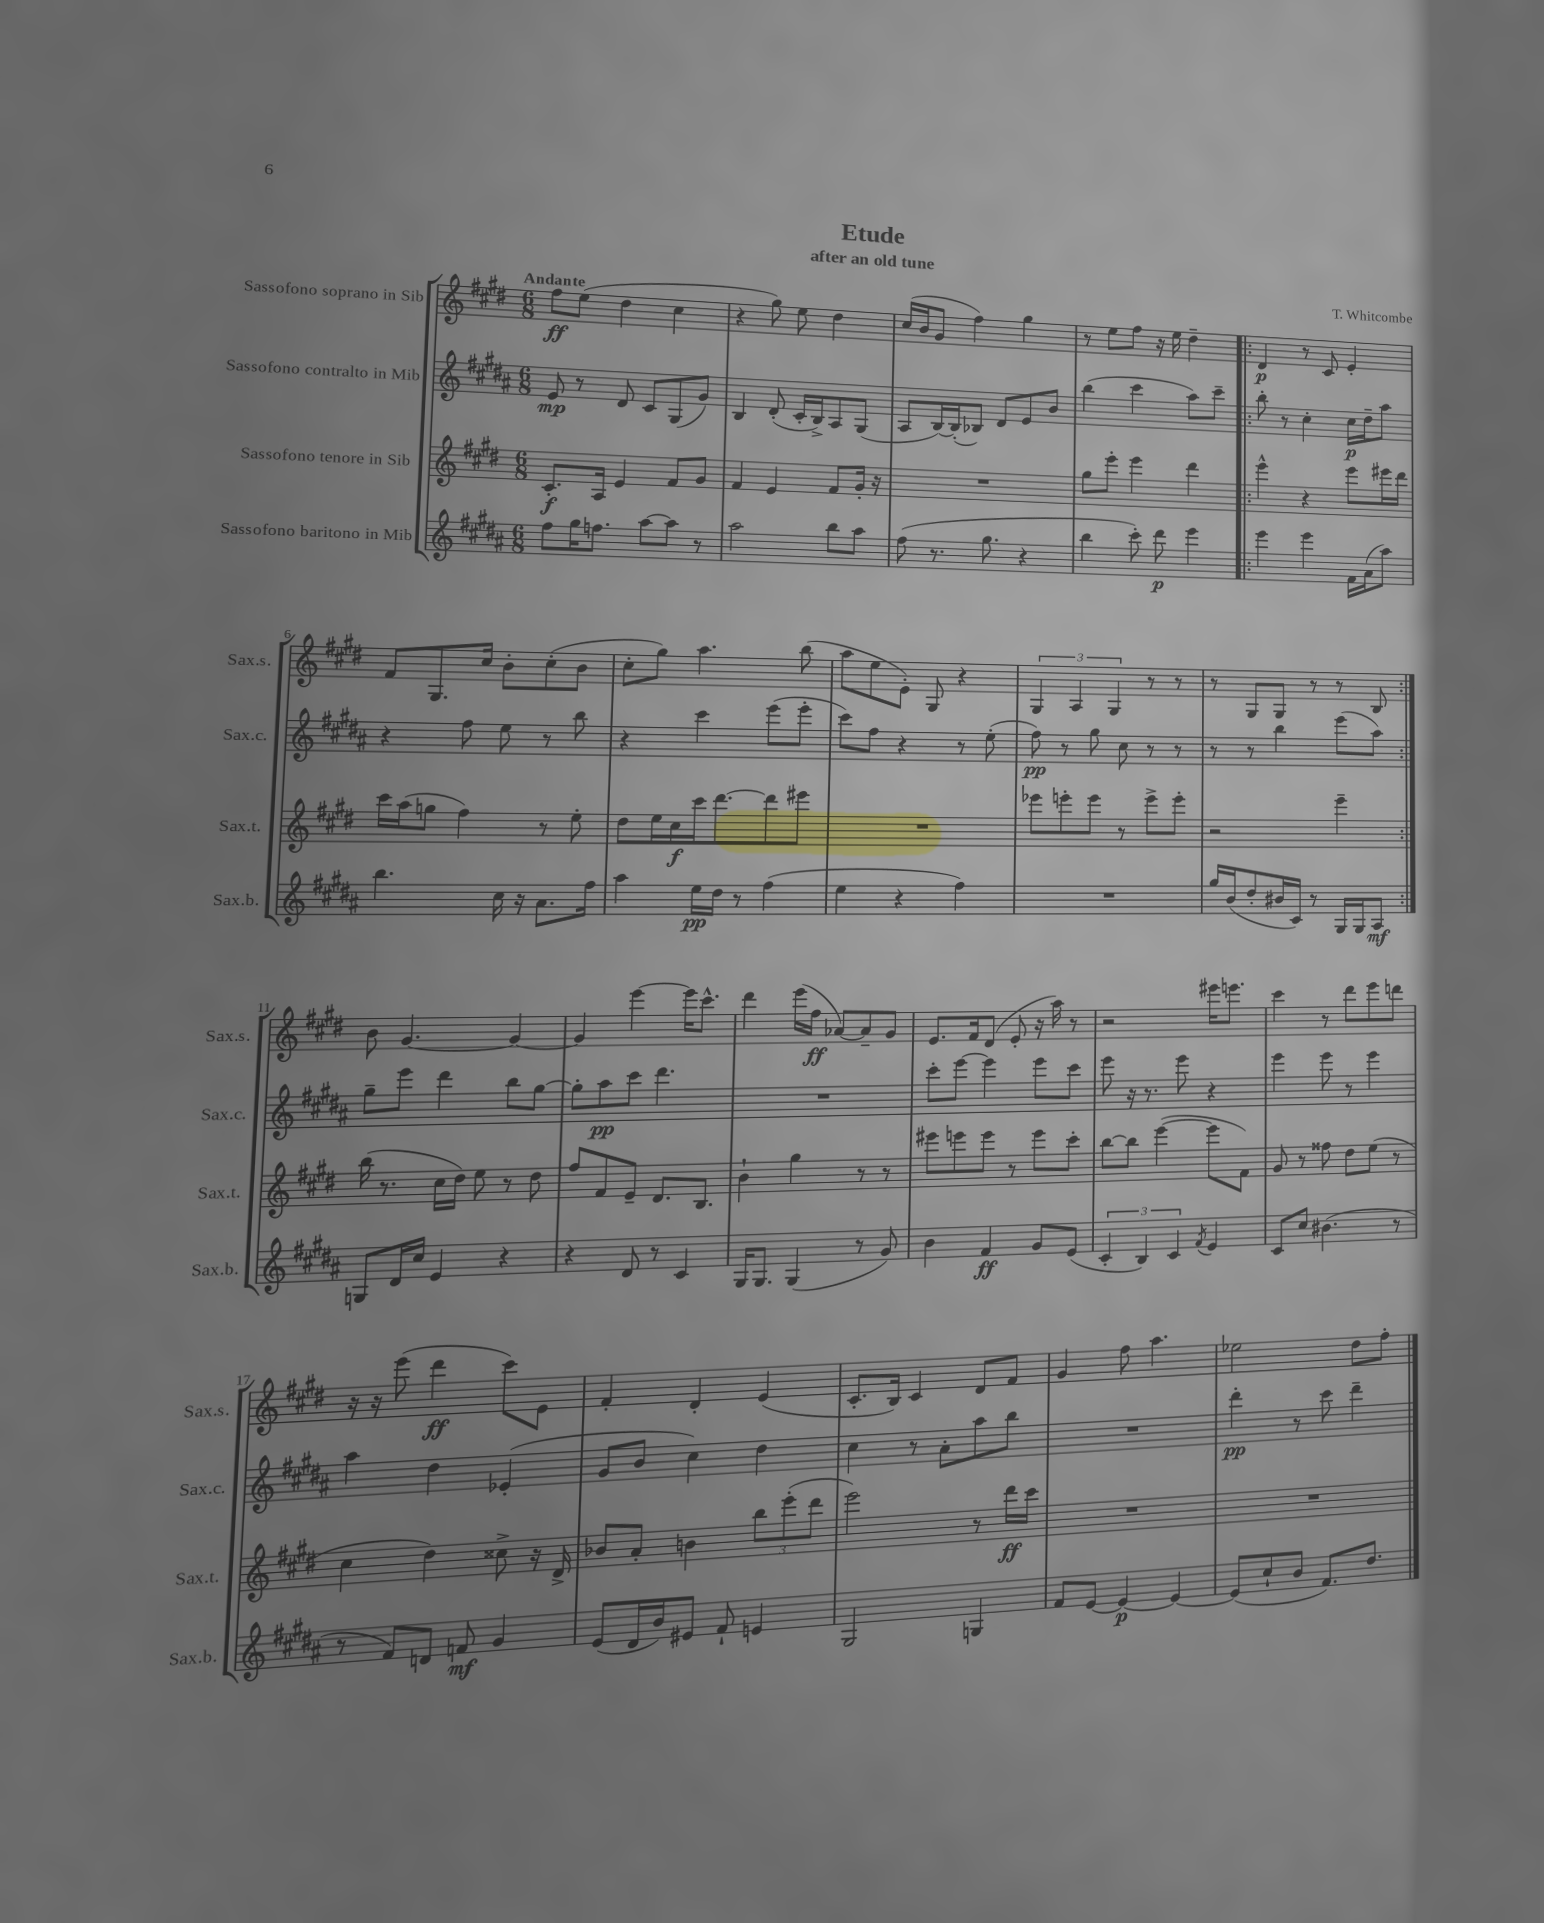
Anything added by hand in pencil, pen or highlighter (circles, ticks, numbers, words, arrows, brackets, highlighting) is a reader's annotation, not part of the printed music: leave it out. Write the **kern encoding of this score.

**kern	**kern	**kern	**kern
*staff4	*staff3	*staff2	*staff1
*clefG2	*clefG2	*clefG2	*clefG2
*k[f#c#g#d#a#]	*k[f#c#g#d#]	*k[f#c#g#d#a#]	*k[f#c#g#d#]
*M6/8	*M6/8	*M6/8	*M6/8
8ff#	8.c#'	8e	8ff#
16gg#	.	8r	(8ee
8.ff	16A	.	.
.	4e	8d#	4dd#
[8aa#	.	8c#	.
8aa#]	8f#	(8G#	4cc#
8r	8g#	8g#)	.
=	=	=	=
2aa#	4f#	4B	4r
.	4e	(8d#'	8gg#)
.	.	16c#'	8ee
.	.	16B^)	.
8bb	8f#	8A#	4dd#
8aa#	16g#'	(8G#	.
.	16r	.	.
=	=	=	=
(8ff#	2.r	8A#	(16cc#
.	.	.	16b
8.r	.	[16B)	8g#
.	.	(16B']	.
.	.	8B-)	4ff#)
8.gg#	.	.	.
.	.	8d#	.
4r	.	8e	4gg#
.	.	8b	.
=	=	=	=
4bb	8gg#	(4bb	8r
.	8eee'	.	8ee
8ccc#')	4eee	4ccc#	8ff#
8ddd#	.	.	16r
.	.	.	16ee
4eee	4ddd#	8aa#)	4dd#~
.	.	8ccc#~	.
=!|:	=!|:	=!|:	=!|:
4eee	4eee^^	8bb'	4d#
.	.	8r	.
4eee	4r	4cc#'	8r
.	.	.	8c#
16f#	8eee	16cc#	4e'
(16a#	.	16dd#~	.
8aa#)	16eee#	8aa#	.
.	16ddd#	.	.
=	=	=	=
4.bb	16ccc#	4r	8f#
.	(16aa	.	.
.	8gg	.	8.G#
.	4ff#)	8ff#	.
.	.	.	16cc#
16cc#	.	8ee	8b'
16r	.	.	.
8.a#	8r	8r	(8cc#'
.	8ee'	8bb	8b
16ff#	.	.	.
=	=	=	=
4aa#	8dd#	4r	8cc#'
.	16ee	.	8gg#)
.	16cc#	.	.
16ee	16ccc#	4ccc#	4.aa
16dd#	[8.ddd#	.	.
8r	.	.	.
(4ff#	8ddd#]	(8eee	.
.	8eee#	8eee'	(8bb
=	=	=	=
4ee	2.r	8ccc#)	8aa
.	.	8ff#	8ee
4r	.	4r	8e')
.	.	.	8G#
4ff#)	.	8r	4r
.	.	(8ee'	.
=	=	=	=
2.r	8eee-	8ff#)	6G#
.	8eee'	8r	.
.	.	.	6A
.	8eee	8gg#	.
.	.	.	6G#
.	8r	8cc#	.
.	8eee^	8r	8r
.	8eee'	8r	8r
=	=	=	=
16gg#	2r	8r	8r
(16b	.	.	.
8dd#'	.	8r	8G#
16b#	.	4bb	8G#
16c#)	.	.	.
8r	.	.	8r
16G#	4eee~	(8eee	8r
16G#	.	.	.
8A#	.	8aa#)	8B
=:|!	=:|!	=:|!	=:|!
8G	(16bb	8gg#~	8b
.	8.r	.	.
16d#	.	8eee	[4.g#
16cc#	.	.	.
4e	16cc#	4ddd#	.
.	16dd#)	.	.
.	8ee	.	.
4r	8r	8bb	4g#_
.	8dd#	[8gg#	.
=	=	=	=
4r	8ff#	8gg#']	4g#]
.	8f#	8aa#	.
8d#	8e~	8ccc#	[4eee
8r	8.d#	4.ddd#	.
4c#	.	.	16eee]
.	8.B	.	8.ccc#^^
=	=	=	=
16G#	4b`	2.r	4ddd#
8.G#	.	.	.
(4G#	4gg#	.	(16eee
.	.	.	16ff#
.	.	.	[8a-)
8r	8r	.	8a-~]
8g#)	8r	.	8g#
=	=	=	=
4b	8eee#	8ccc#'	8.e
.	8eee	[8eee	.
.	.	.	16f#
4f#	8eee	4eee]	(8d#
.	8r	.	8e'
8g#	8eee	8eee	16r
.	.	.	16aa)
(8e	8ccc#'	8ccc#	8r
=	=	=	=
6c#'	[8bb	8eee	2r
.	8bb]	16r	.
6B)	.	.	.
.	.	8.r	.
.	([4eee	.	.
6c#	.	.	.
.	.	8eee	.
8qf#	.	.	.
4e	8eee]	4r	16eee#
.	.	.	8.eee
.	8f#)	.	.
=	=	=	=
8c#	8g#	4eee	4ccc#
8cc#	8r	.	.
(4.b#	8ff##	8eee	8r
.	8dd#	8r	8ddd#
.	(8ee	4eee	8eee
8r	8r	.	8ddd
=	=	=	=
8r	4cc#	4aa#	16r
.	.	.	16r
8f#)	.	.	(8eee
8d	4dd#)	4dd#	4ddd#
8f	.	.	.
4g#	8cc##^	(4e-'	8ccc#)
.	16r	.	8e
.	16d#^	.	.
=	=	=	=
(8e	8b-	8g#	4f#'
16d#	8a'	8b	.
16b)	.	.	.
8e#	4b	4cc#)	4d#'
8f#`	.	.	.
4e	12bb	4dd#	(4e
.	(12eee'	.	.
.	12ddd#	.	.
=	=	=	=
2G#	2eee)	4cc#	8.c#'
.	.	.	16B)
.	.	8r	4c#
.	.	8a#'	.
4G	8r	8aa#	8d#
.	16ddd#	8bb	8f#
.	16ccc#	.	.
=	=	=	=
8f#	2.r	2.r	4g#
[8e	.	.	.
4e_	.	.	8ff#
.	.	.	4.aa
4e_	.	.	.
=	=	=	=
(8e]	2.r	4ddd#'	2ee-
8cc#`	.	.	.
8b	.	8r	.
8.f#)	.	8ccc#	.
.	.	4ddd#~	8dd#
8.dd#	.	.	.
.	.	.	8ff#'
==	==	==	==
*-	*-	*-	*-
